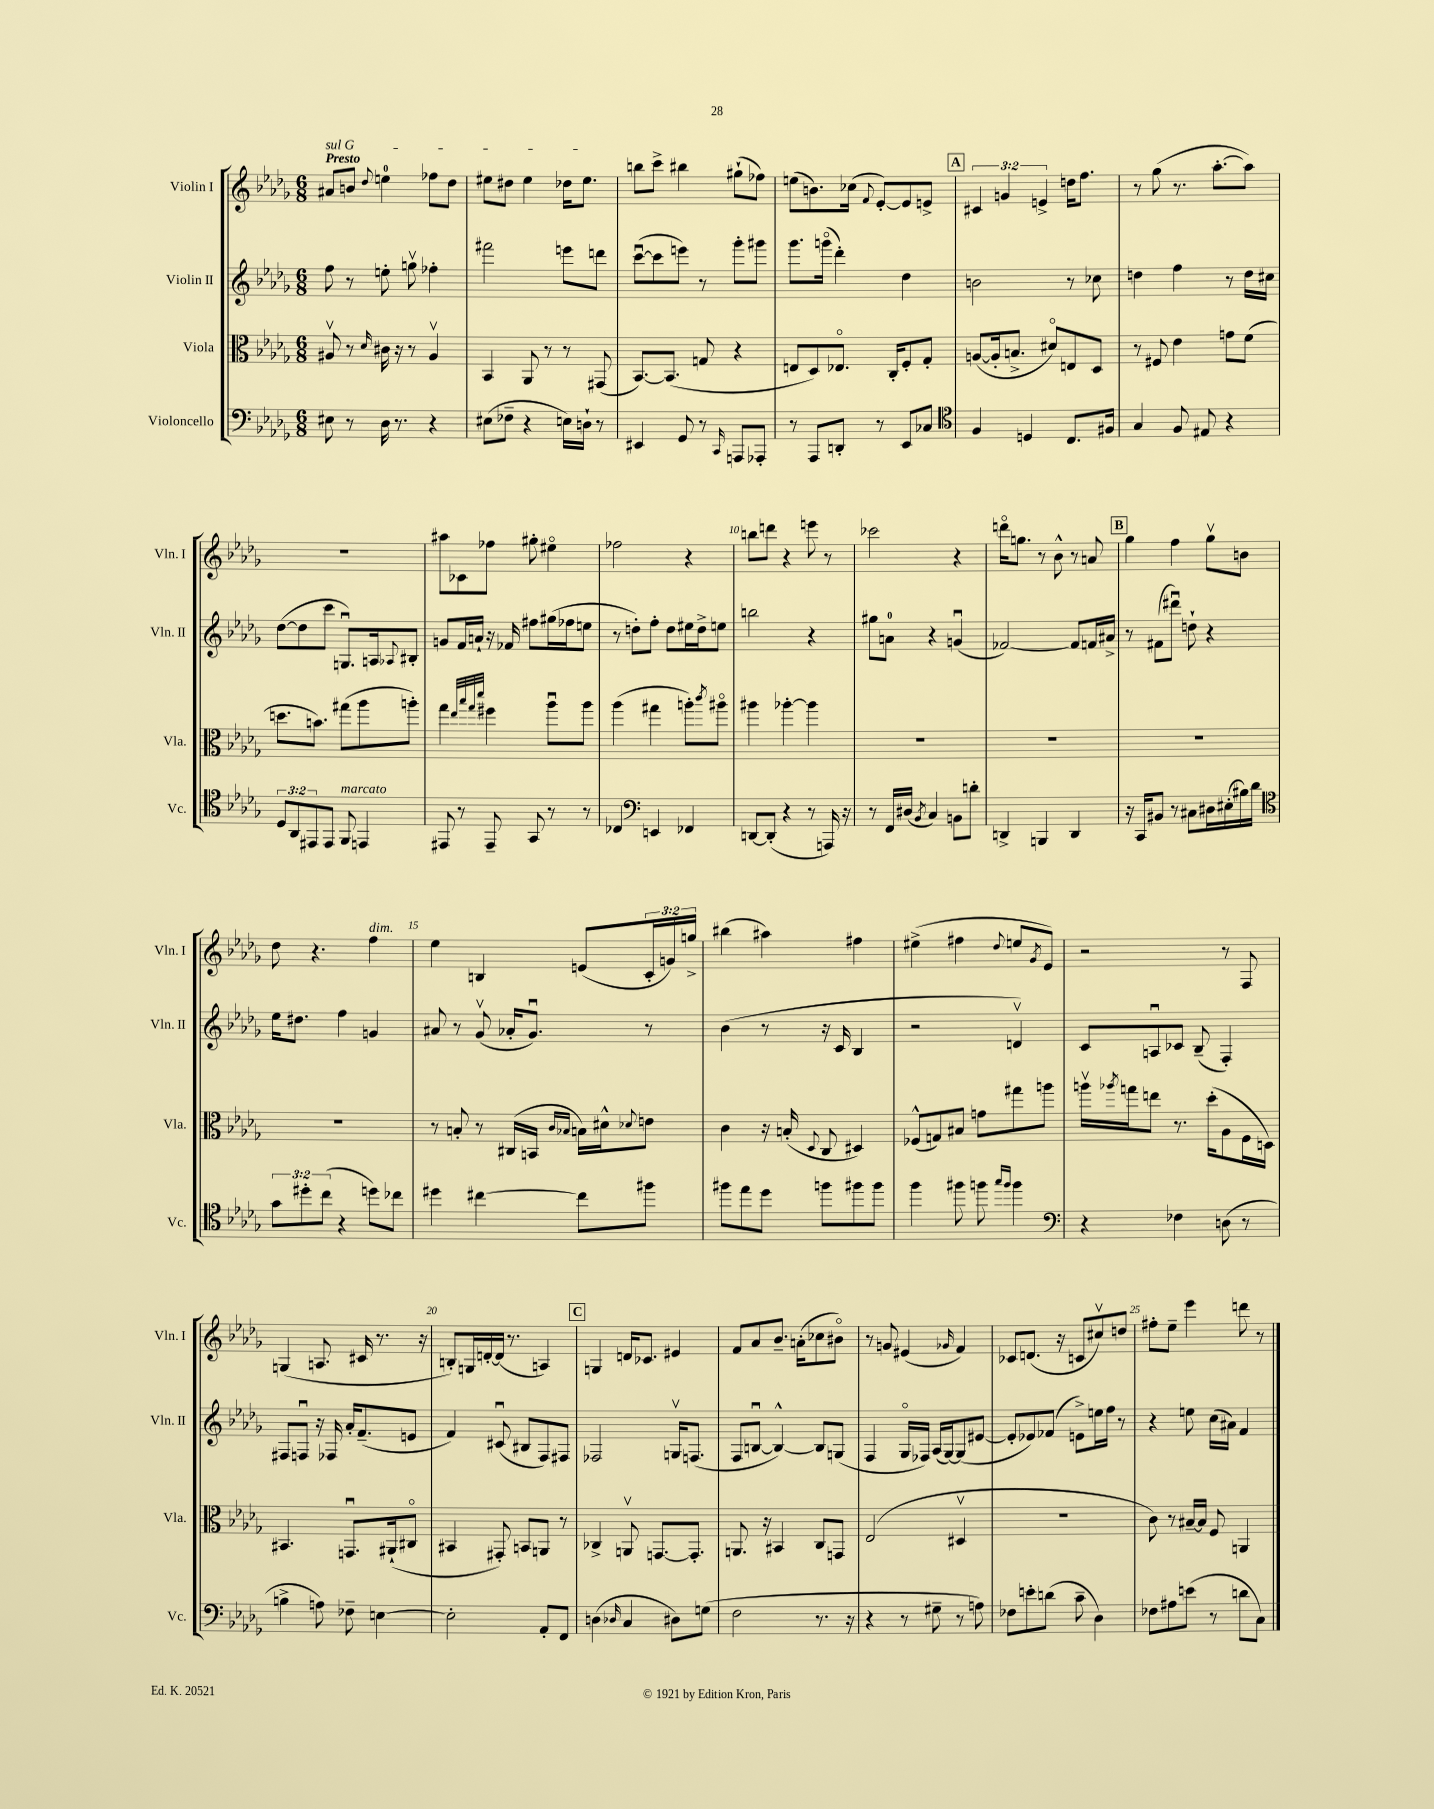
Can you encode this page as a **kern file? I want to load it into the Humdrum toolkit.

**kern	**kern	**kern	**kern
*staff4	*staff3	*staff2	*staff1
*clefF4	*clefC3	*clefG2	*clefG2
*k[b-e-a-d-g-]	*k[b-e-a-d-g-]	*k[b-e-a-d-g-]	*k[b-e-a-d-g-]
*M6/8	*M6/8	*M6/8	*M6/8
8E#\	8A#v/	8ff\	8a#/L
8r	8r	8r	8b/J
.	16qqd-/	.	8qqdd-/
16D-\	16c#\	8ee'\	4ee\
8.r	16r	.	.
.	8r	8ggv\	.
4r	4A#v/	4ff-'\	8ff-\L
.	.	.	8dd-\J
=	=	=	=
(8E#\L	4BB-/	2fff#\	8ee#\L
8F-~\J	.	.	8dd#\J
4r	8AA-/	.	4ee#\
.	8r	.	.
16E\LL)	8r	8eee\L	16dd-\LK
16D`\JJ	.	.	8.ee#\J
8r	(8GG#/	8ddd\J	.
=	=	=	=
4EE#/	[8.BB-/L)	([8cccu\L	8bb\L
.	.	8ccc\]	8ccc^\J
.	(8.BB-/]J	.	.
8GG-/	.	8eee\J)	4bb#\
8r	8G/	8r	.
16qqCC/	.	.	.
8AAA/L	4r	8ggg-'\L	(8gg#`\L
8AAA-'/J	.	8ggg#\J	8ff-\J)
=	=	=	=
8r	8E/L	8.ggg-\L	(8ee\L
8AAA-/L	8D-/)	.	8.b\)
.	.	(16gggo\Jk	.
8DD'/J	8.E-o/J	4ddd-'\)	.
.	.	.	(16cc-\Jk
.	.	.	8qqf/
8r	.	.	[8e-'/L)
.	16C'/LK	.	.
8EE-/L	8F'/	4dd-\	8e-/]
8C-/J	8G-'/J	.	8e^/J
=	=	=	=
*clefC4	*	*	*
4F/	([8A/L	2b\	6c#/
.	16A'/]k	.	.
.	.	.	6g/
.	8.B^/J	.	.
4D/	.	.	.
.	.	.	6e^/
.	8d#o/L)	.	.
8.C/L	8E/	8r	16dd\LK
.	.	.	8.ff\J
.	8D-/J	8cc-\	.
16F#/Jk	.	.	.
=	=	=	=
4G-/	8r	4dd\	8r
.	8F#/	.	(8gg-\
8F/	4e-\	4ff\	8.r
8E#/	.	.	.
.	.	.	[8.aa-'\L
4r	8g\L	8r	.
.	(8f\J	16dd\LL	8aa-\]J)
.	.	16cc#\JJ	.
=	=	=	=
12D-/L	8.dd\L	([8dd-\L	2.r
12AA-/	.	.	.
.	.	8dd-\]	.
12EE#/	.	.	.
.	8.b\J)	.	.
8EE#/J	.	8ccc\J	.
8FF/	(8gg#\L	8.Gu/L)	.
4EE/	8aa-\	.	.
.	.	16A/k	.
.	.	8qqA-/	.
.	8aa'\J)	8B#'/J	.
=	=	=	=
8EE#/	4gg-\	8g/L	8aa#\L
8r	.	16f/L	8c-\
.	.	16a`/JJ	.
.	32qqee-/LLL	.	.
.	32qqbb-/	.	.
.	32qqgg-/	.	.
.	32qqddd-/JJJ	.	.
8EE#~/	4ff#\	16r	8ff-\J
.	.	16f-/	.
8GG-/	.	8ff#\L	8gg#'\
8r	8aa-u\L	(16gg#\L	4ee#o\
.	.	16ff-\J	.
8r	8aa-\J	8ee\J	.
=	=	=	=
4C-/	(4aa-\	8r	2ff-\
.	.	8dd'\L)	.
*clefF4	*	*	*
4EE/	4gg#\	8ff'\J	.
.	.	8dd\L	.
4FF-/	8aa'\L)	16ee#\L	4r
.	.	16dd^\J	.
.	8qccc/	.	.
.	8aa#o\J	8ee\J	.
=	=	=	=
[8DD/L	4aa#\	2bb\	8bb\L
(8DD'/]J	.	.	8ddd\J
4r	[4aa-'\	.	4r
8r	4aa-\]	4r	8eee\
16AAA/)	.	.	8r
16r	.	.	.
=	=	=	=
8r	2.r	8gg#\L	2ccc-\
16FF/LL	.	8a\J	.
(16D#/JJ	.	.	.
8qBB-/	.	.	.
4C/)	.	4r	.
8BB\L	.	(4gu/	4r
8d'\J	.	.	.
=	=	=	=
4DD^/	2.r	[2f-/)	16dddo\LK
.	.	.	8.gg\J
4BBB/	.	.	8r
.	.	.	8b-^^\
4DD/	.	8f-/]L	8r
.	.	16f/L	8a/
.	.	16a#^/JJ	.
=	=	=	=
16r	2.r	8r	4gg-\
16CC/LK	.	.	.
8BB#/J	.	(8f#\L	.
8r	.	8ddd#u\J)	4ff\
8C#\L	.	8dd`\	.
16D#\L	.	4r	8gg-v\L
(16E#'\	.	.	.
16B#\)	.	.	8b\J
16d-\JJ	.	.	.
=	=	=	=
*clefC4	*	*	*
12g-\L	2.r	16ee-\LK	8dd-\
.	.	8.dd#\J	.
12dd#'\	.	.	.
.	.	.	4.r
(12cc\J	.	.	.
4r	.	4ff\	.
8dd\L)	.	4g/	4ff\
8cc-\J	.	.	.
=	=	=	=
4dd#\	8r	8a#/	4ee-\
.	8B'/	8r	.
[4cc#\	8r	(8g-v/	4B/
.	(16C#/LL	16a-'/LK	.
.	16BB/JJ	8.g-u/J)	.
.	16qqc/LL	.	.
.	16qqB-/JJ	.	.
8cc#\]L	16B\LL)	.	(8e/L
.	16d#^^\J	.	.
.	8qqd-/	.	.
8ff#\J	8e\J	8r	24c'/L
.	.	.	24g/)
.	.	.	24gg^/JJ
=	=	=	=
8ff#\L	4c\	(4b-\	(4bb#\
8ee-\	.	.	.
8dd-\J	16r	8r	4aa#\)
.	(16B'/	.	.
.	8qqD-/	.	.
8ff\L	8C/	16r	.
.	.	16c/	.
8ff#\	4D#/)	4B-/	4ff#\
8ff#\J	.	.	.
=	=	=	=
4ff\	(8F-^^/L	2r	(4ee#^\
.	8G/)	.	.
8ff#\	8B#/J	.	4ff#\
8ff\	8g\L	.	.
16qqgg-/LL	.	.	.
16qqff/JJ	.	.	8qqdd-/
4ff\	8gg#\	4dv/)	8ee/L
.	.	.	8qg-/
.	8aa\J	.	8e-/J)
=	=	=	=
*clefF4	*	*	*
4r	16aav\LL	8c/L	2r
.	8qaa-/	.	.
.	16gg\J	.	.
.	8ee\J	8Au/	.
4F-\	8.r	8c-/J	.
.	.	(8B-~/	.
.	(16dd-'\LK	.	.
(8D\	8A-\	4F'/)	8r
8r	16F\L	.	8F/
.	16D\JJ)	.	.
=	=	=	=
4B^\	4.BB#/	8F#/L	(4G/
.	.	8Fu/J	.
8A\)	.	16r	8.A/
.	.	16F-/	.
8F-~\	8.GGu/L	16a-'/LK	.
.	.	(8.f~/	16c#/
[4E\	.	.	8.r
.	(16AA#`/k	.	.
.	8C#o/J	8e/J	.
.	.	.	16r
=	=	=	=
2E'\]	4BB#/	4f/)	8B'/L)
.	.	.	16G/L
.	.	.	[16d'/
.	8GG#'/)	(8c#u/	(16d/]JJ
.	.	.	8.r
.	8BB/L	8B#/L	.
8AA-'/L	8AA/J	8F/)	4A/)
8FF/J	8r	8F#/J	.
=	=	=	=
(4D\	4C-^/	2F-/	4G/
16qqD-/	.	.	.
4C/	8AAv/	.	16d/LK
.	.	.	8.c-/J
.	[8.GG/L	.	.
8D#\L)	.	16Gv/LK	4e#/
.	8.GG'/]J	(8.F/J	.
(8G\J	.	.	.
=	=	=	=
2F\	8.AA/	8F/L	8f/L
.	.	[8Bu/J	8a-/
.	16r	.	.
.	4BB#/	4B^^/_)	8.b-~/J
.	.	.	(16a'\LK
8.r	8C/L	8B/]L	8cc-\
.	8GG/J	(8G/J	8b#o\J)
16r	.	.	.
=	=	=	=
4r	(2E-/	4F/	8r
.	.	.	8g/
8r	.	16G-o/LL	(4e#/
.	.	16F-/JJ)	.
8G#~\	.	(16A-/LL	.
.	.	[16G-/J)	.
.	.	.	16qqg-/
8r	4D#v/	(8G-/]	4f/)
8A\)	.	[8e#/J	.
=	=	=	=
8F-\L	2.r	8e#'/]L	8c-/L
8e'\	.	8e-/)	(8.d/J
(8d\J	.	(8f-/J	.
.	.	.	16r
8c~\	.	8e^\L)	8c/L
4D-\)	.	16ee\L	8cc#v/)
.	.	16ff\JJ	.
.	.	8r	8dd/J
=	=	=	=
8F-\L	8c\)	4r	8ff#'\L
8A#\	8r	.	8ee-~\J
(8e\J	[16B#~/LL	8ee\	4eee-\
.	16B#/]JJ	.	.
8r	8F/	(16cc\LL	.
.	.	16a#\JJ)	.
8d\L	4AA/	4f/	8ddd\
8C\J)	.	.	8r
==	==	==	==
*-	*-	*-	*-
